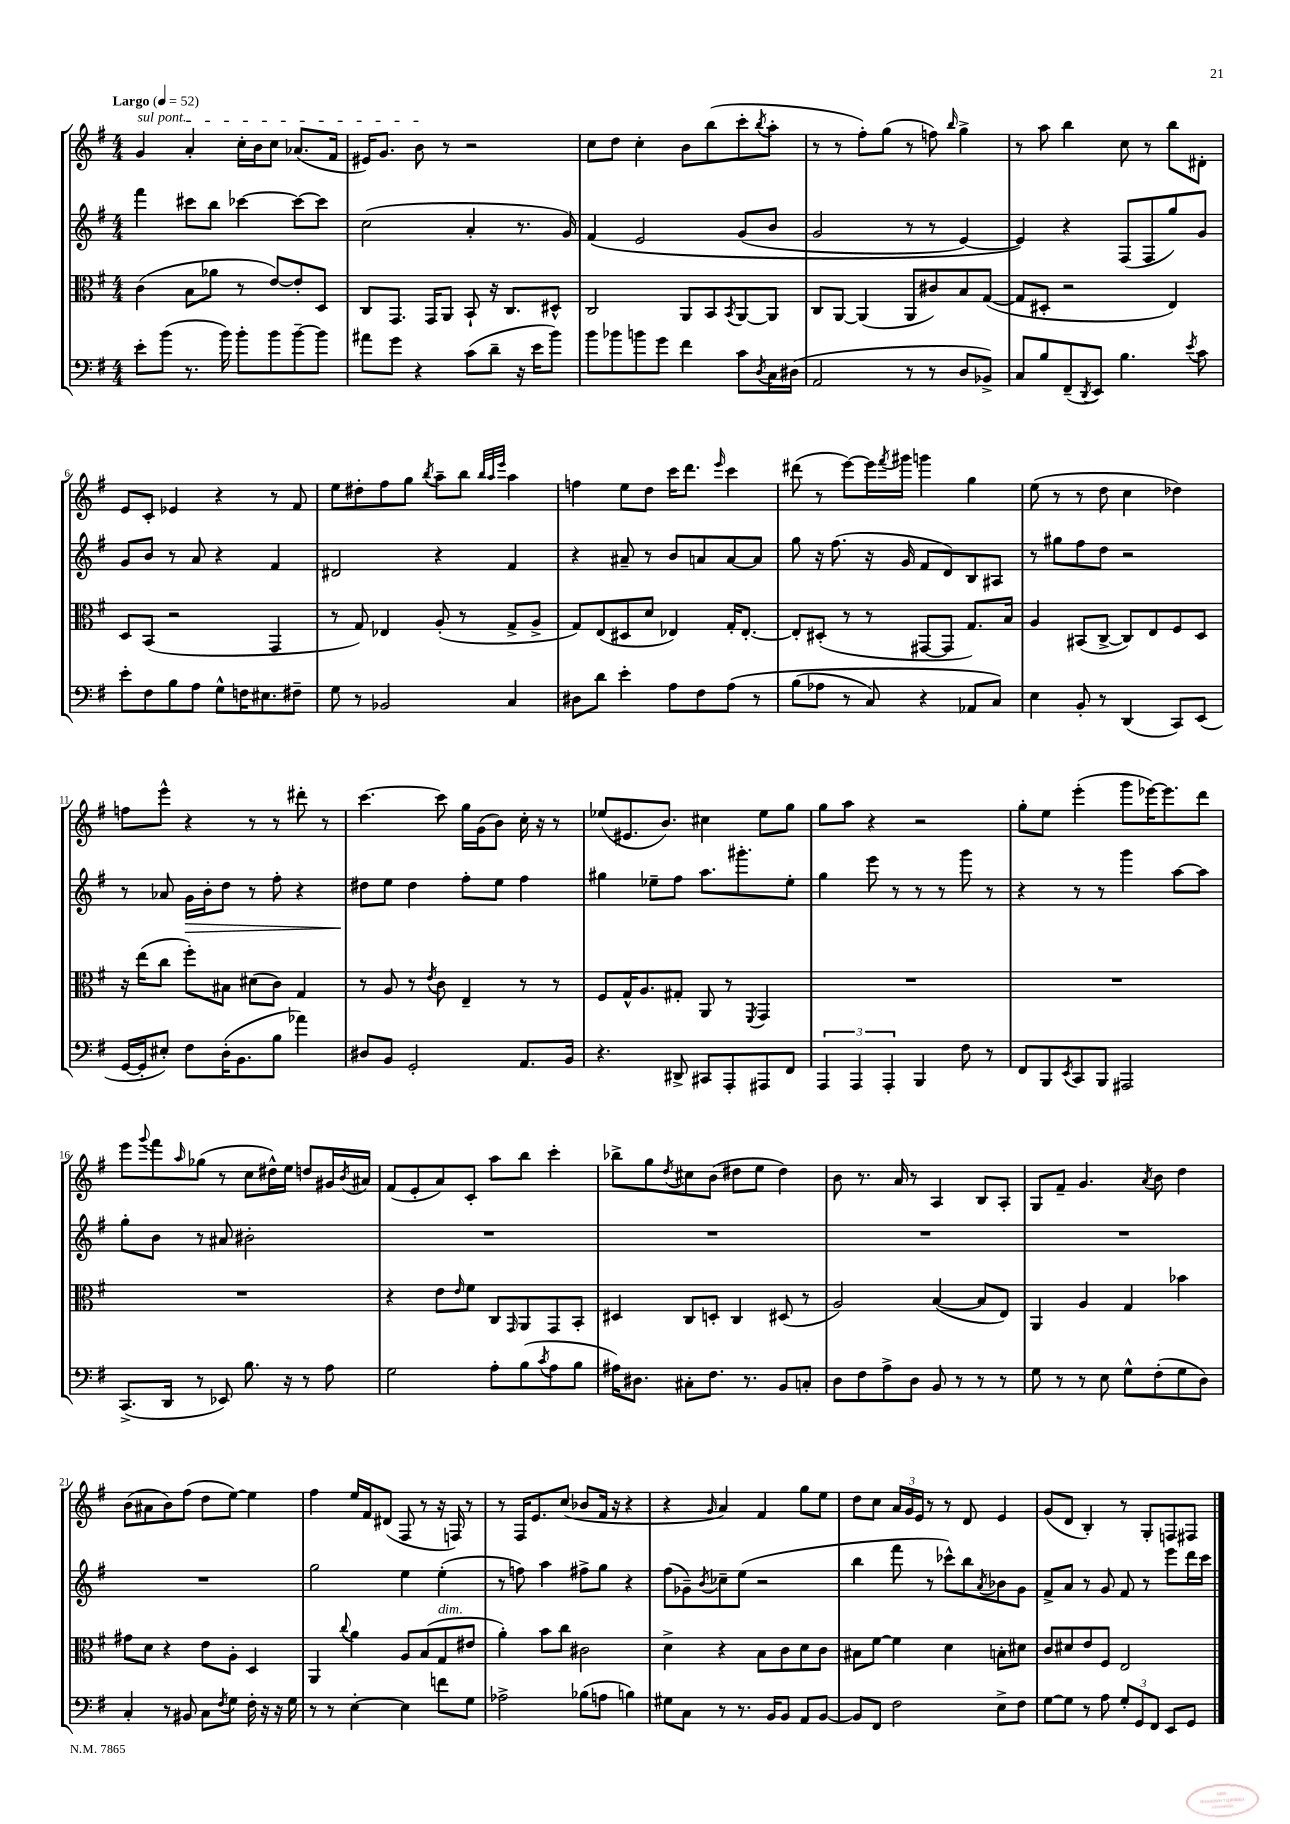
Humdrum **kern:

**kern	**kern	**kern	**kern
*staff4	*staff3	*staff2	*staff1
*clefF4	*clefC3	*clefG2	*clefG2
*k[f#]	*k[f#]	*k[f#]	*k[f#]
*M4/4	*M4/4	*M4/4	*M4/4
*MM52	*MM52	*MM52	*MM52
8e'\L	(4c\	4fff#\	4g/
(8b\J	.	.	.
8.r	8B\L	8ccc#\L	4a'/
.	8a-\J	8bb\J	.
16b\)	.	.	.
8b'\L	8r	[4ccc-\	16cc'\LL
.	.	.	16b\J
8b\	[8e/L)	.	8cc\J
[8b~\	8e'/]	8ccc-\_L	(8.a-/L
8b\]J	8D/J	8ccc-\]J	.
.	.	.	16f#/Jk
=	=	=	=
8a#\L	8C/L	(2cc\	16e#/LK)
.	.	.	8.g/J
8g\J	8.GG/J	.	.
4r	.	.	8b\
.	16GG/LK	.	.
.	8AA/J	.	8r
(8c\L	8BB`/	4a'/	2r
8d~\J	16r	.	.
.	8.C/L	.	.
16r	.	8.r	.
16e\LK	.	.	.
8b\J)	8D#^^/J	.	.
.	.	16g/)	.
=	=	=	=
8b\L	2C/	&(4f#/	8cc\L
8b-\	.	.	8dd\J
8b\	.	2e/	4cc'\
8g\J	.	.	.
4f#\	8AA/L	.	8b\L
.	8BB/	.	(8bb\
.	8qBB/	.	.
8c\L	[8AA/	(8g/L	8ccc'\
8qD/	.	.	8qbb/
16C\L	8AA/]J	8b/J	8aa'\J
(16D#\JJ	.	.	.
=	=	=	=
2AA/	8C/L	2g/	8r
.	[8AA/J	.	8r
.	(4AA/]	.	8ff#'\L)
.	.	.	(8gg\J
8r	8AA/L	8r	8r
8r	8c#/)	8r	8ff\)
.	.	.	16qqbb/
8D/L	8B/	[4e/)	4gg^\
8BB-^/J)	([8G/J	.	.
=	=	=	=
8C/L	8G/]L	4e/]&)	8r
8B/	8D#'/J	.	8aa\
(8FF#~/	2r	4r	4bb\
8qDD/	.	.	.
8EE/J)	.	.	.
4.B\	.	(8F#/L	8cc\
.	.	8F#/	8r
.	4E/)	8gg/)	8bb\L
8qe/	.	.	.
8c\	.	8g/J	8d#'\J
=	=	=	=
8e'\L	8D/L	8g/L	8e/L
8F#\	(8BB/J	8b/J	8c'/J
8B\	2r	8r	4e-/
8A\J	.	8a/	.
8G^^\L	.	4r	4r
16F\K	.	.	.
8.E#\	.	.	.
.	4GG/	4f#/	8r
8F#~\J	.	.	8f#/
=	=	=	=
8G\	8r	2d#/	8ee\L
8r	8G/)	.	8dd#'\
2BB-/	4E-/	.	8ff#\
.	.	.	8gg\J
.	.	.	8qbb/
.	(8A'/	4r	8aa~\L
.	8r	.	8bb\J
.	.	.	32qqbb/LLL
.	.	.	32qqaa/
.	.	.	32qqeee/JJJ
4C/	8G^/L	4f#/	4aa\
.	8A^/J	.	.
=	=	=	=
8D#\L	8G/L)	4r	4ff\
8d\J	(8E/	.	.
4e'\	8D#/	8a#~/	8ee\L
.	8d/J	8r	8dd\J
8A\L	4E-/)	8b/L	16ccc\LK
.	.	.	8.ddd\J
8F#\	.	8a/	.
.	.	.	16qqeee/
&(8A\J	16G'/LK	[8a/	4ccc\
.	[8.E-'/J	.	.
8r	.	8a/]J	.
=	=	=	=
(8B\L	8E-'/]L	8gg\	(8ddd#\
8A-\J	(8D#'/J	16r	8r
.	.	(8.ff#\	.
8r	8r	.	[8eee\L)
8C/)	8r	16r	16eee\]L
.	.	.	8qfff#/
.	.	16g/	16ggg#\JJ
4r	[8GG#/L	8f#/L	4ggg\
.	8GG#/]J	8d/)	.
8AA-/L	8.G/L)	8B/	4gg\
8C/J&)	.	8A#/J	.
.	16B/Jk	.	.
=	=	=	=
4E\	4A/	8r	(8ee\
.	.	8gg#\L	8r
8BB'/	(8BB#/L	8ff#\	8r
8r	[8C^/J	8dd\J	8dd\
(4DD/	8C/]L)	2r	4cc\
.	8E/	.	.
8CC/L)	8F#/	.	4dd-\)
(8EE/J	8D/J	.	.
=	=	=	=
[16GG/LL	16r	8r	8ff\L
16GG'/]J	(16ee\LK	.	.
8E#'/J)	8cc\J	8a-/	8eee^^\J
8F#\L	8ff#'\L)	16g\LL	4r
.	.	16b'\J	.
(16D'\K	8B#\J	8dd\J	.
8.BB\	.	.	.
.	(8d#\L	8r	8r
8B\J	8c\J)	8ff#'\	8r
4a-\)	4G/	4r	8ddd#'\
.	.	.	8r
=	=	=	=
8D#/L	8r	8dd#\L	[4.ccc\
8BB/J	8A/	8ee\J	.
2GG'/	8r	4dd#\	.
.	8qe/	.	.
.	8c\	.	8ccc\]
.	4E~/	8ff#'\L	16gg\LL
.	.	.	(16g\J
.	.	8ee\J	8b\J)
8.AA/L	8r	4ff#\	16cc'\
.	.	.	16r
.	8r	.	8r
16BB/Jk	.	.	.
=	=	=	=
4.r	8F#/L	4gg#\	(8ee-/L
.	16G^^/K	.	8.e#/
.	8.A/	.	.
.	.	8ee-~\L	.
.	.	.	8.b/J)
8DD#^/	8G#'/J	8ff#\J	.
8CC#/L	8AA/	8.aa\L	4cc#\
8AAA'/	8r	.	.
.	.	8.ggg#'\	.
.	8qFF#/	.	.
8AAA#/	4GG/	.	8ee-\L
8FF#/J	.	8ee-'\J	8gg\J
=	=	=	=
6AAA/	1r	4gg\	8gg\L
.	.	.	8aa\J
6AAA/	.	.	.
.	.	8eee\	4r
6AAA'/	.	.	.
.	.	8r	.
4BBB/	.	8r	2r
.	.	8r	.
8F#\	.	8ggg\	.
8r	.	8r	.
=	=	=	=
8FF#/L	1r	4r	8gg'\L
8BBB/	.	.	8ee\J
8qEE/	.	.	.
8CC/	.	8r	(4eee'\
8BBB/J	.	8r	.
2AAA#/	.	4ggg\	8ggg\L
.	.	.	[16eee-\K)
.	.	.	8.eee-\]
.	.	[8aa\L	.
.	.	8aa\]J	8ddd\J
=	=	=	=
(8.CC^/L	1r	8gg'\L	8eee\L
.	.	.	8qqggg/
.	.	8b\J	8fff#\
16DD/Jk	.	.	.
.	.	.	16qqaa/
8r	.	8r	(8gg-\J
8EE-/)	.	8a#/	8r
8.B\	.	2b#'\	8cc\L
.	.	.	16dd#^^\L)
16r	.	.	16ee\JJ
8r	.	.	8dd/L
8A\	.	.	16g#/L
.	.	.	8qb/
.	.	.	16a#/JJ
=	=	=	=
2G\	4r	1r	(8f#/L
.	.	.	8e'/
.	8e\L	.	8a/)
.	16qqe/	.	.
.	8f#\J	.	8c'/J
8A'\L	8C/L	.	8aa\L
.	16qqGG/	.	.
(8B\	8AA/	.	8bb\J
8qc/	.	.	.
8A\	8GG/	.	4ccc'\
8B\J	8BB'/J	.	.
=	=	=	=
16A#\LK)	4D#/	1r	8bb-^\L
8.D#\J	.	.	.
.	.	.	8gg\
.	.	.	8qdd/
8C#'\L	8C/L	.	8cc#\
8.F#\J	8D'/J	.	(8b\J
.	4C/	.	8dd#\L
8.r	.	.	.
.	.	.	8ee\J
8BB/L	(8D#/	.	4dd#\)
8C'/J	8r	.	.
=	=	=	=
8D\L	2A/)	1r	8b\
8F#\	.	.	8.r
8A^\	.	.	.
.	.	.	16a/
8D\J	.	.	8r
8BB/	([4B/	.	4A/
8r	.	.	.
8r	8B/]L	.	8B/L
8r	8E/J)	.	8A'/J
=	=	=	=
8G\	4AA/	1r	8G/L
8r	.	.	8f#~/J
8r	4A/	.	4.g/
8E\	.	.	.
8G^^\L	4G/	.	.
.	.	.	8qa/
(8F#'\	.	.	8b\
8G\	4b-\	.	4dd\
8D\J)	.	.	.
=	=	=	=
4C'/	8g#\L	1r	(8b\L
.	8d\J	.	8a#\
8r	4r	.	8b\)
8BB#/	.	.	(8ff#\J
8C\L	8e\L	.	8dd\L
8qF#/	.	.	.
8G\J	8A'\J	.	[8ee\J)
16F#'\	4D/	.	4ee\]
16r	.	.	.
16r	.	.	.
16G\	.	.	.
=	=	=	=
8r	4AA/	2gg\	4ff#\
8r	.	.	.
.	8qqcc/	.	.
[4E'\	4a\	.	16ee/LL
.	.	.	16f#/J
.	.	.	(8d#/J
4E\]	8A/L	4ee\	8F#/
.	(8B/	.	8r
8f\L	8G/	(4ee'\	16r
.	.	.	16F/)
8G\J	8e#/J	.	8r
=	=	=	=
2A-^\	4a'\)	8r	8r
.	.	8ff\)	16F#/LK
.	.	.	8.e/
.	8b\L	4aa\	.
.	8cc\J	.	(8cc/J
(8B-\L	2c#\	8ff#^\L	8b-/L
8A\J	.	8gg\J	16f#/Jk
.	.	.	16r
4B\)	.	4r	4r
=	=	=	=
8G#\L	4d^\	(8ff#\L	4r
8C\J	.	8g-~\)	.
.	.	8qb/	16qqg/
8r	4r	8cc-~\	4a/)
8.r	.	(8ee\J	.
.	8B\L	2r	4f#/
16BB/LK	.	.	.
8BB/J	8c\	.	.
8AA/L	8d\	.	8gg\L
[8BB/J	8c\J	.	8ee\J
=	=	=	=
8BB/]L	8B#\L	4bb\	8dd\L
8FF#/J	[8f#\J	.	8cc\J
2F#\	4f#\]	8fff#\	24a/LL
.	.	.	24g/
.	.	.	24e/JJ
.	.	8r	8r
.	4d\	8ccc-^^\L)	8r
.	.	8bb\	8d/
.	.	8qa/	.
8E^\L	8B'\L	8b-\	4e/
8F#\J	8d#\J	8g\J	.
=	=	=	=
[8G\L	8c/L	8f#^/L	(8g/L
8G\]J	8d#/	8a/J	8d/J
8r	8e/	8r	4B'/)
8A\	8F#/J	8g/	.
12G'/L	2E/	8f#/	8r
12GG/	.	.	.
.	.	8r	8G'/L
12FF#/J	.	.	.
8EE/L	.	8eee\L	8F/
8GG/J	.	16ddd\L	8F#/J
.	.	16ccc\JJ	.
==	==	==	==
*-	*-	*-	*-
